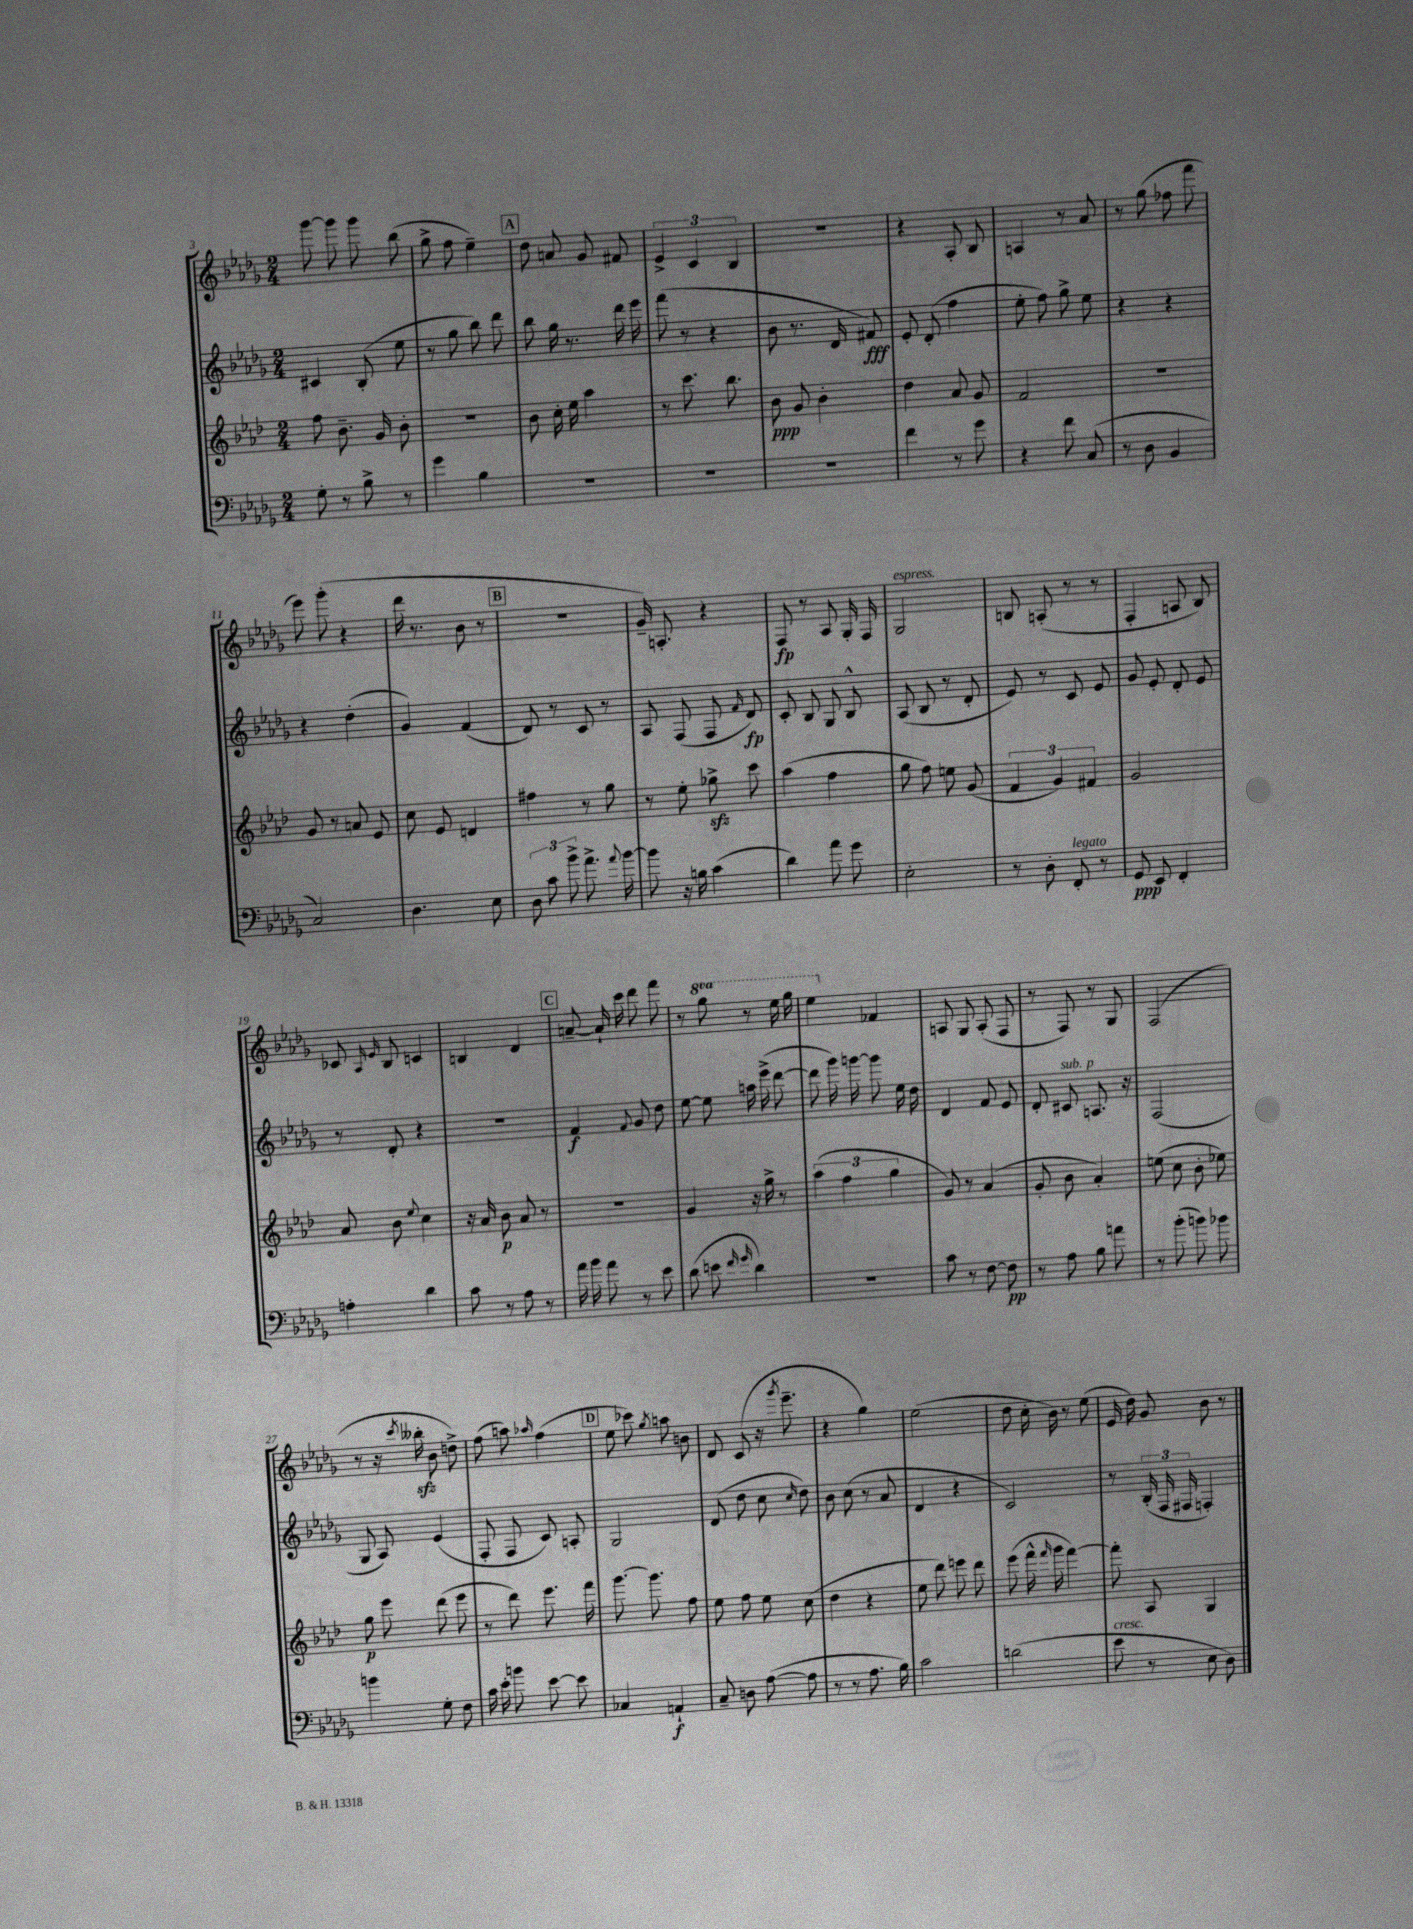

**kern	**kern	**kern	**kern
*staff4	*staff3	*staff2	*staff1
*clefF4	*clefG2	*clefG2	*clefG2
*k[b-e-a-d-g-]	*k[b-e-a-d-]	*k[b-e-a-d-g-]	*k[b-e-a-d-g-]
*M2/4	*M2/4	*M2/4	*M2/4
8G-'	8ff	4c#	[8ggg-
8r	8.b-~	.	8ggg-]
8B-^	.	(8B-'	8ggg-
.	16g	.	.
8r	8b-'	8ee-	(8bb-
=	=	=	=
4g-	2r	8r	8gg-^
.	.	8gg-	8ff
4B-	.	8bb-)	4ee-~)
.	.	8ddd-	.
=	=	=	=
2r	8b-	8bb-	8dd-
.	16cc'	16gg-	8a
.	16ee-	8.r	.
.	4aa-	.	8g-
.	.	16ddd-	8f#
.	.	16eee-	.
=	=	=	=
2r	8r	(8fff	6e-^
.	8.ccc	8r	.
.	.	.	6c
.	.	4r	.
.	8.bb-	.	.
.	.	.	6B-
=	=	=	=
2r	8b-	8b-	2r
.	8g	8.r	.
.	4b-'	.	.
.	.	16d-	.
.	.	8f#)	.
=	=	=	=
4f	4dd-	8e-'	4r
.	.	(8d-'	.
8r	8a-	4ff	8A-'
8g-	8g	.	8B-
=	=	=	=
4r	2f	8ee-'	4A
.	.	8ff)	.
8f	.	8gg-^	8r
(8C	.	8ee-	8a-
=	=	=	=
8r	2r	4r	8r
8D-	.	.	(8gg-
4BB-	.	4r	8ff-
.	.	.	8fff
=	=	=	=
2C)	8g	4r	8eee-)
.	8r	.	(8ggg-'
.	8a	(4dd-'	4r
.	8e-	.	.
=	=	=	=
4.D-	8cc	4g-)	16ddd-
.	.	.	8.r
.	8e-	.	.
.	4d	(4f	8b-
8E-	.	.	8r
=	=	=	=
12D-	4ff#	8d-)	2r
12c	.	.	.
.	.	8r	.
12b-^	.	.	.
8.a-^	8r	8c	.
.	8gg	8r	.
8qqa-	.	.	.
[16b-	.	.	.
=	=	=	=
8b-]	8r	8A-	16g-~)
.	.	.	8.A'
16r	8ee-'	(8F	.
16B	.	.	.
(4c	8gg-^	8F	4r
.	.	16qqf	.
.	8ccc	8d-)	.
=	=	=	=
4d-)	(4aa-	8c'	8F
.	.	8B-	8r
8a-	4ff	8G-	8A-
8g-	.	8B-^^	16G-'
.	.	.	16F
=	=	=	=
2E-'	8gg	(8A-	2G-
.	8ff)	8B-	.
.	8ee	8r	.
.	(8g	8d-'	.
=	=	=	=
8r	6f	8e-)	8B
8D-'	.	8r	(8A'
.	6g)	.	.
8FF'	.	8c	8r
.	6f#	.	.
8r	.	8e-	8r
=	=	=	=
8GG-	2g	8g-	4F'
8EE-	.	8e-'	.
4FF'	.	8d-'	8A
.	.	8e-	8B-)
=	=	=	=
4A'	8a-	8r	8c-
.	.	.	16qqA-
.	.	.	16qqe-
.	8b-	8d-'	8B-
.	8qqee-	.	.
4d-	4cc	4r	4c
=	=	=	=
8c	16r	2r	4B
.	16a-	.	.
8r	8b-	.	.
8A-	8a-	.	4d-
8r	8r	.	.
=	=	=	=
16a-	2r	4f	[8a~
16b-	.	.	.
8a-	.	.	16a`]
.	.	.	16ccc
.	.	8qqf	.
8r	.	8g-	8ddd-
8e-	.	8dd-	8fff
=	=	=	=
(8d-	4g	[8ee-	8r
8e	.	8ee-]	8ggg-
16qqf	.	.	.
16qqg-	.	.	.
4d-)	16r	16aa	8r
.	16gg^	(16eee-^	.
.	8r	[8ddd-	16eee-
.	.	.	16ggg-
=	=	=	=
2r	(6aa-	8ddd-]	4eee-
.	.	16ggg-)	.
.	6ff	.	.
.	.	[16ggg	.
.	.	8ggg]	4f-
.	6gg	.	.
.	.	16ee-	.
.	.	16dd-	.
=	=	=	=
8c	8g)	4d-	8A
8r	8r	.	8G-
[8F	(4a-	8f	(8A'
8F]	.	8e-	8F
=	=	=	=
8r	8g'	8d-'	8r
8A-	8b-	8c#	8F)
8B-	4a-')	8.A	8r
8a	.	.	8G-
.	.	16r	.
=	=	=	=
8r	(8ee	(2F	(2F
(8b-'	8cc	.	.
8b)	8b-'	.	.
8b-	8ee-)	.	.
=	=	=	=
4b	8gg	8G-	8r
.	8eee-	8A-)	16r
.	.	.	8qccc
.	.	.	16bb--'
8G-'	(8ddd-	(4e-	8b-
8F	8eee-	.	8dd^)
=	=	=	=
16c	8r	8F'	(8ff
16e-'	.	.	.
8b	8ddd-)	8F	8aa)
.	.	.	16qqaa-
[8e-	8.eee-	8c)	(4ff
8e-]	.	8A'	.
.	16fff	.	.
=	=	=	=
4C-	[8.ggg	2G-	8ee-
.	.	.	8ccc-)
.	8.ggg]	.	.
.	.	.	8qgg-
4AA`	.	.	8aa
.	8ff	.	8b
=	=	=	=
8C~	8ee-	(8d-	8d-
8D	8ff	8dd-	(8c
([8A-	8ee-	8cc	16r
.	.	.	8qggg-
.	.	.	8.eee-~
.	.	16qqcc	.
8A-]	(8cc	8dd-)	.
=	=	=	=
8r	4dd-	8b-	4r
8r	.	(8cc	.
8.A-	4r	8r	4gg-)
.	.	8a-	.
16B-)	.	.	.
=	=	=	=
2c	8ee-	4d-	(2ee-
.	8ddd-)	.	.
.	8eee	4r	.
.	8ddd-	.	.
=	=	=	=
(2d	(8eee-	2c)	8dd-
.	16fff^^	.	16cc'
.	16qqfff	.	.
.	16ggg	.	16b-)
.	[4fff)	.	8r
.	.	.	(8ee-
=	=	=	=
8e-	8fff']	8r	16e-
.	.	.	16dd-)
8r	8A-	(24B-'	8g-
.	.	24F	.
.	.	24F#	.
8E-	4G	4F')	8b-
8D-)	.	.	8r
==	==	==	==
*-	*-	*-	*-
